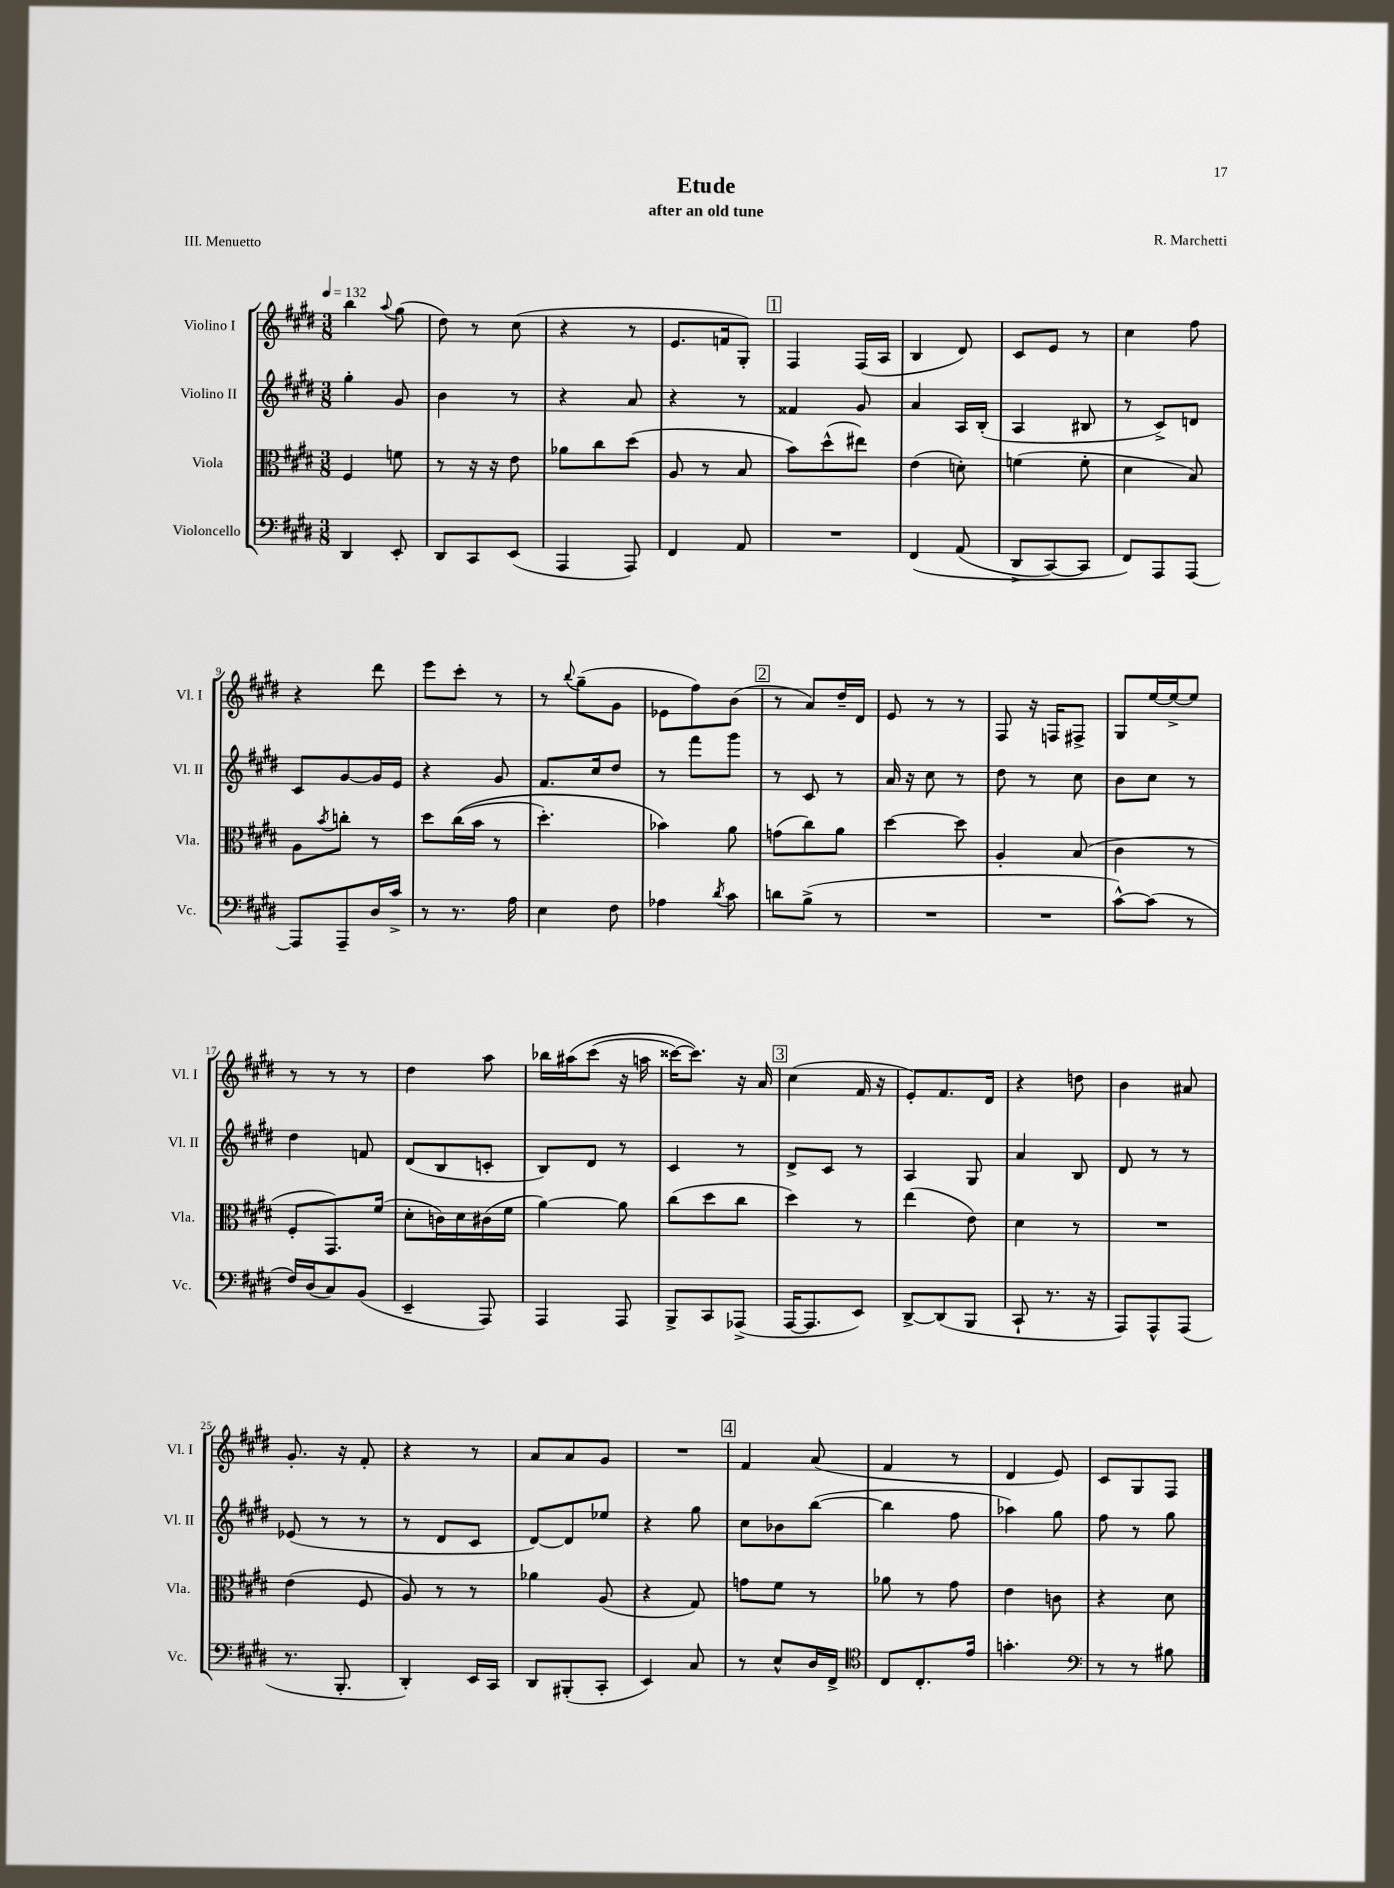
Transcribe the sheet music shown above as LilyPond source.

\header { title = "Etude" composer = "R. Marchetti" subtitle = "after an old tune" piece = "III. Menuetto" }
<<
\new StaffGroup <<
\new Staff = "s0" \with { instrumentName = "Violino I" shortInstrumentName = "Vl. I" } {
    \clef treble \key e \major \numericTimeSignature \time 3/8 \tempo 4 = 132
    b''4 \appoggiatura { a''8 } gis''8( |
    dis''8) r8 cis''8( |
    r4 r8 |
    e'8. f'16 gis8-.) |
    \mark \markup { \box "1" } fis4 fis16( a16 |
    b4 dis'8) |
    cis'8 e'8 r8 |
    cis''4 fis''8 |
    r4 dis'''8 |
    e'''8 cis'''8-. r8 |
    r8 \appoggiatura { b''8 } gis''8--( gis'8 |
    ees'8 fis''8) b'8( |
    \mark \markup { \box "2" } r8 a'8) dis''16-- dis'16 |
    e'8 r8 r8 |
    fis8 r16 f16 fis8-> |
    gis8 e''16~ e''16~-> e''8 |
    r8 r8 r8 |
    dis''4 a''8 |
    bes''16 ais''16\( cis'''8( r16 a''16 |
    cisis'''16~) cisis'''8.\) r16 a'16 |
    \mark \markup { \box "3" } cis''4( fis'16 r16 |
    e'8-.) fis'8. dis'16 |
    r4 d''8 |
    b'4 ais'8 |
    gis'8.-. r16 fis'8-. |
    r4 r8 |
    a'8 a'8 gis'8 |
    R4. |
    \mark \markup { \box "4" } fis'4 a'8( |
    fis'4 r8 |
    dis'4 e'8) |
    cis'8 gis8 fis8 \bar "|." |
}
\new Staff = "s1" \with { instrumentName = "Violino II" shortInstrumentName = "Vl. II" } {
    \clef treble \key e \major \numericTimeSignature \time 3/8
    gis''4-. gis'8 |
    b'4 r8 |
    r4 a'8 |
    r4 r8 |
    \mark \markup { \box "1" } fisis'4 gis'8 |
    a'4 a16 b16-.( |
    a4 bis8 |
    r8 cis'8->) d'8 |
    cis'8 gis'8~ gis'16 e'16 |
    r4 gis'8 |
    fis'8. cis''16 dis''8 |
    r8 fis'''8 gis'''8 |
    \mark \markup { \box "2" } r8 cis'8 r8 |
    a'16 r16 cis''8 r8 |
    dis''8 r8 cis''8 |
    b'8 cis''8 r8 |
    dis''4 f'8 |
    dis'8( b8 c'8-. |
    b8) dis'8 r8 |
    cis'4 r8 |
    \mark \markup { \box "3" } dis'8-> cis'8 r8 |
    a4 gis8 |
    a'4 b8 |
    dis'8 r8 r8 |
    ees'8( r8 r8 |
    r8 dis'8 cis'8 |
    dis'8~) dis'8 ees''8 |
    r4 gis''8 |
    \mark \markup { \box "4" } cis''8 bes'8 b''8~( |
    b''4 fis''8 |
    aes''4) gis''8 |
    fis''8 r8 gis''8 \bar "|." |
}
\new Staff = "s2" \with { instrumentName = "Viola" shortInstrumentName = "Vla." } {
    \clef alto \key e \major \numericTimeSignature \time 3/8
    fis4 f'8 |
    r8 r16 r16 e'8 |
    aes'8 cis''8 dis''8( |
    a8 r8 b8 |
    \mark \markup { \box "1" } b'8) dis''8-^( eis''8) |
    e'4( d'8-.) |
    f'4( f'8-. |
    dis'4 b8) |
    a8 \acciaccatura { b'8 } c''8-. r8 |
    dis''8 cis''16(\( b'16 r8 |
    dis''4.-.) |
    bes'4\) a'8 |
    \mark \markup { \box "2" } g'8( cis''8) a'8 |
    dis''4~ dis''8 |
    a4-. b8( |
    cis'4 r8 |
    fis8-. gis,8.) fis'16( |
    dis'8-. c'16) dis'16 cis'16( fis'16 |
    a'4~) a'8 |
    cis''8( dis''8 cis''8 |
    \mark \markup { \box "3" } dis''4) r8 |
    e''4( e'8) |
    dis'4 r8 |
    R4. |
    e'4( fis8 |
    a8) r8 r8 |
    aes'4 a8( |
    r4 gis8) |
    \mark \markup { \box "4" } g'8 fis'8 r8 |
    aes'8 r8 gis'8 |
    e'4 c'8 |
    r4 dis'8 \bar "|." |
}
\new Staff = "s3" \with { instrumentName = "Violoncello" shortInstrumentName = "Vc." } {
    \clef bass \key e \major \numericTimeSignature \time 3/8
    dis,4 e,8-. |
    dis,8 cis,8 e,8( |
    a,,4 a,,8) |
    fis,4 a,8 |
    \mark \markup { \box "1" } R4. |
    fis,4\( a,8( |
    dis,8-> cis,8~) cis,8 |
    fis,8\) a,,8 a,,8~ |
    a,,8 a,,8-- dis16 cis'16-> |
    r8 r8. a16 |
    e4 fis8 |
    aes4 \acciaccatura { dis'8 } cis'8 |
    \mark \markup { \box "2" } d'8 b8->( r8 |
    R4. |
    R4. |
    cis'8~-^) cis'8( r8 |
    fis16) dis16( cis8) b,8( |
    e,4-- a,,8) |
    a,,4 a,,8 |
    b,,8-> cis,8 aes,,8->( |
    \mark \markup { \box "3" } a,,16~ a,,8. e,8) |
    dis,8~-> dis,8( b,,8 |
    cis,8-! r8. r16 |
    a,,8) a,,8-^ a,,8( |
    r8. b,,8.-. |
    dis,4-.) e,16 cis,16 |
    dis,8 bis,,8-.( cis,8-. |
    e,4) cis8 |
    \mark \markup { \box "4" } r8 e8-^ dis16 fis,16-> |
    \clef tenor cis8 cis8.-. e'16 |
    g'4.-. |
    \clef bass r8 r8 bis8 \bar "|." |
}
>>
>>
